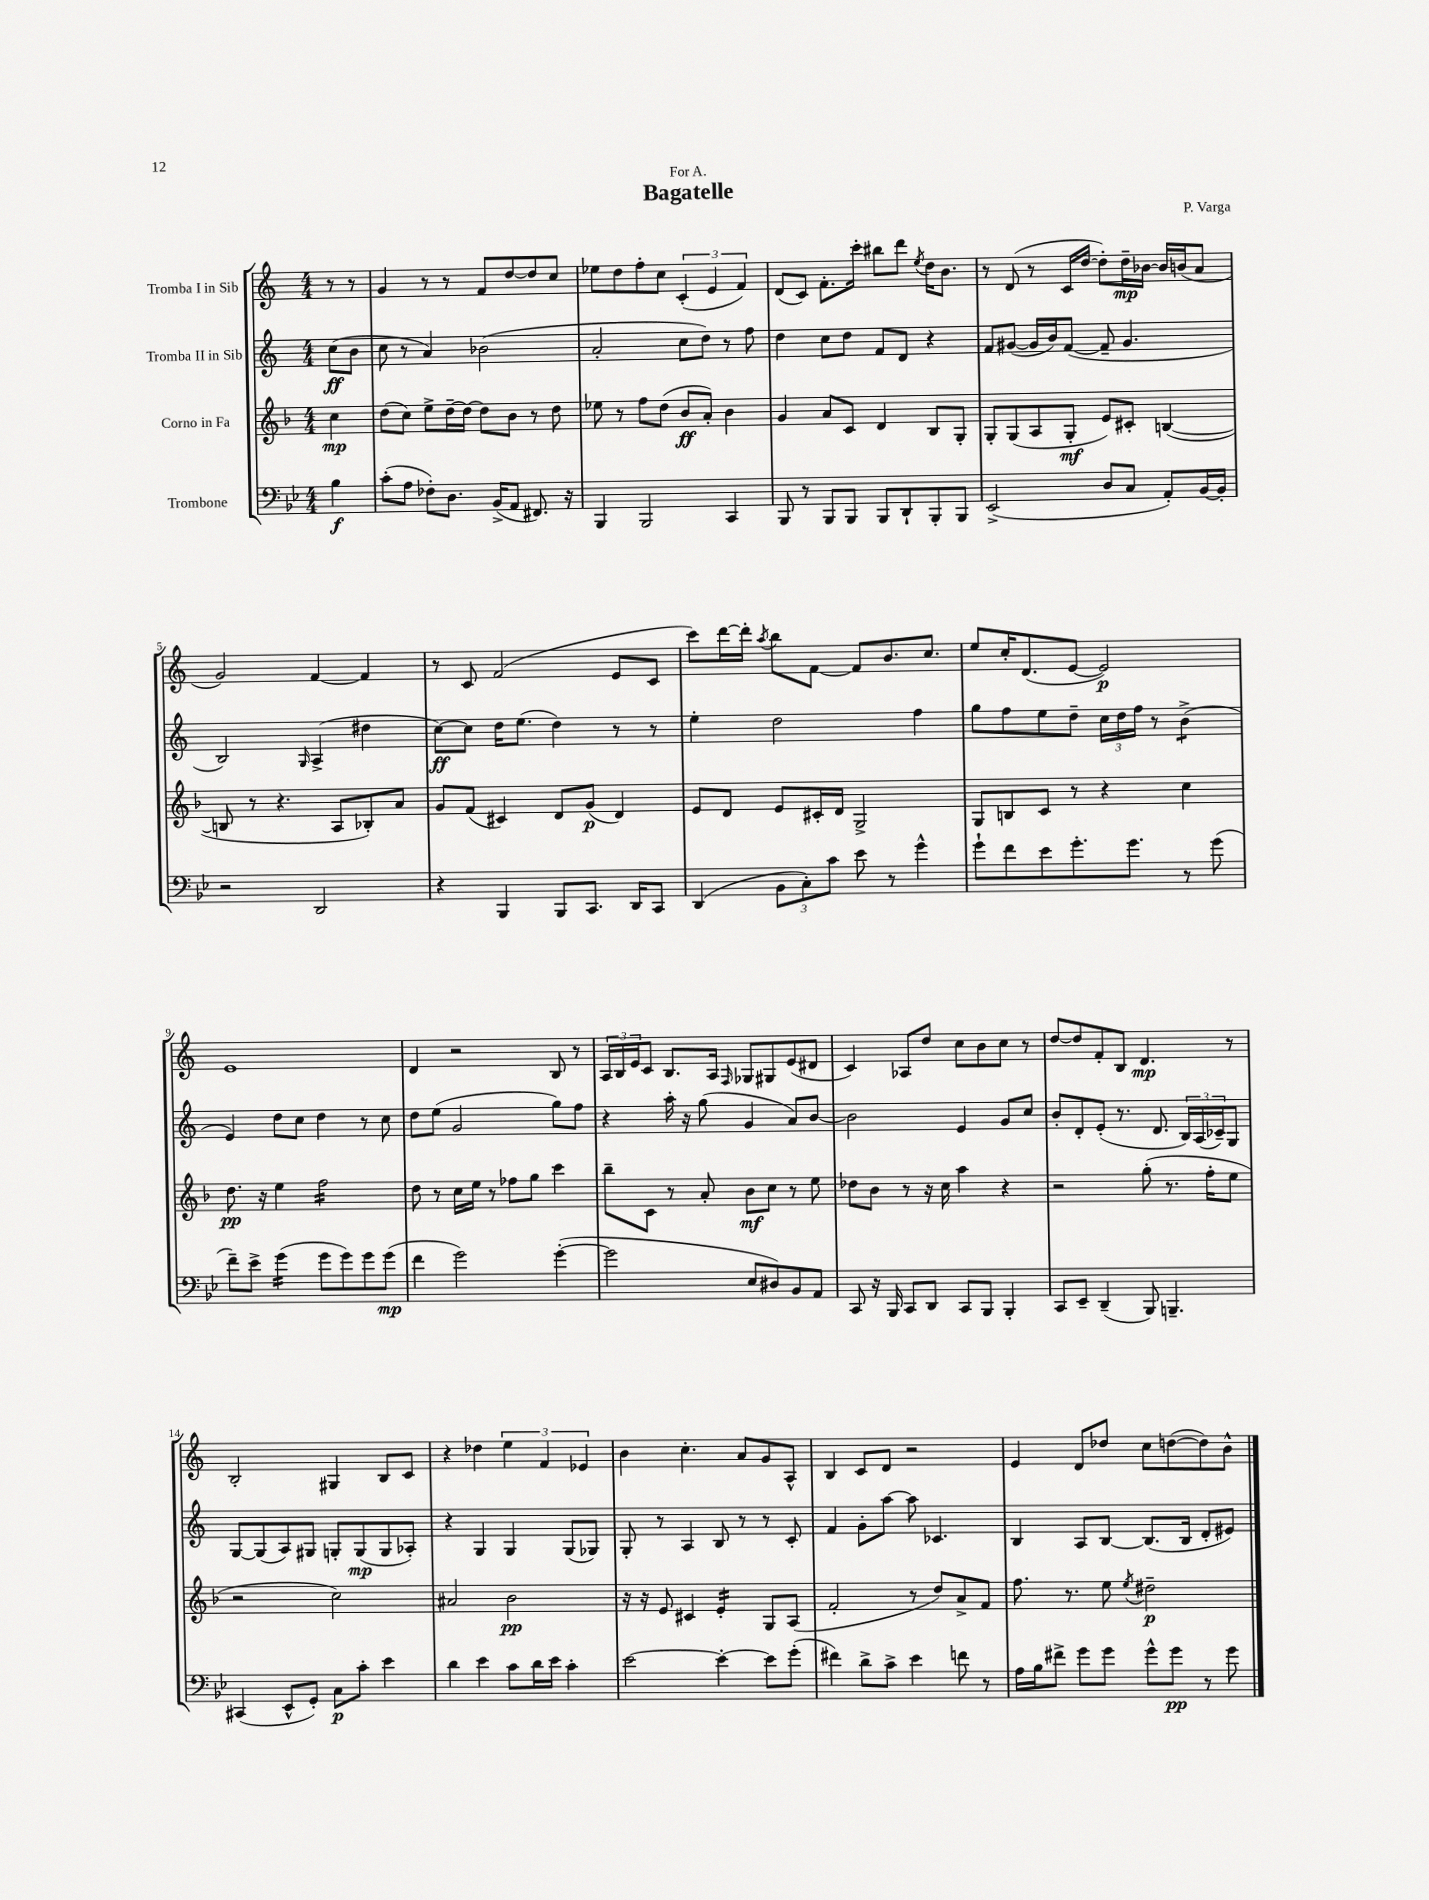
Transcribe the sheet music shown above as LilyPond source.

\header { title = "Bagatelle" composer = "P. Varga" dedication = "For A." }
<<
\new StaffGroup <<
\new Staff = "s0" \with { instrumentName = "Tromba I in Sib" } {
    \clef treble \key c \major \numericTimeSignature \time 4/4 \partial 4
    r8 r8 |
    g'4 r8 r8 f'8 d''8~ d''8 c''8 |
    ees''8 d''8 f''8-. c''8 \tuplet 3/2 { c'4-.( e'4 f'4) } |
    d'8( c'8) f'8.-. c'''16-. bis''8 d'''8 \acciaccatura { e''8 } d''16 b'8. |
    r8 d'8( r8 c'16 d''16~ d''8-.) d''16--\mp bes'16~ bes'16 b'16( a'8 |
    g'2) f'4~ f'4 |
    r8 c'8 f'2( e'8 c'8 |
    c'''8) d'''16~ d'''16-. \acciaccatura { a''8 } b''8 f'8~ f'8 b'8. c''8. |
    e''8 c''16-. d'8.( e'8~ e'2\p) |
    e'1 |
    d'4 r2 b8 r8 |
    \tuplet 3/2 { a16 b16 e'16 } c'8 b8. a16 \grace { f16 } ges8 gis8 e'8( dis'8 |
    c'4) aes8 d''8 c''8 b'8 c''8 r8 |
    d''8~ d''8 f'8-. b8 d'4.\mp r8 |
    b2-. gis4 b8 c'8 |
    r4 des''4 \tuplet 3/2 { e''4 f'4 ees'4 } |
    b'4 c''4.-. a'8 g'8 a8-^ |
    b4 c'8 d'8 r2 |
    e'4 d'8 des''8 c''8 d''8~( d''8) b'8-^ \bar "|." |
}
\new Staff = "s1" \with { instrumentName = "Tromba II in Sib" } {
    \clef treble \key c \major \numericTimeSignature \time 4/4 \partial 4
    c''8\ff( b'8 |
    c''8 r8 a'4) bes'2( |
    a'2-. c''8 d''8) r8 f''8 |
    d''4 c''8 d''8 f'8 d'8 r4 |
    f'8 gis'8~( gis'16 b'16) f'8~( f'8-- gis'4. |
    b2) \grace { g16 } a4->( dis''4 |
    c''8~\ff) c''8 d''16 e''8.( d''4) r8 r8 |
    e''4-. d''2 f''4 |
    g''8 f''8 e''8 d''8-- \tuplet 3/2 { c''16 d''16 f''16 } r8 b'4:8->( |
    e'4) d''8 c''8 d''4 r8 c''8 |
    d''8 e''8( g'2 g''8) f''8 |
    r4 a''16-. r16 g''8( g'4 a'8) b'8~ |
    b'2 e'4 g'8 c''8 |
    b'8-. d'8-. e'8-.( r8. d'8. \tuplet 3/2 { b16) a16( ces'16--) } g8 |
    g8~ g8( a8) gis8 g8-. g8\mp( g8 aes8-.) |
    r4 g4 g4 g8( ges8) |
    g8-. r8 a4 b8 r8 r8 c'8-. |
    f'4 g'8-. a''8~ a''8 ces'4. |
    b4 a8 b8~ b8.( b16 d'8-. eis'8) \bar "|." |
}
\new Staff = "s2" \with { instrumentName = "Corno in Fa" } {
    \clef treble \key f \major \numericTimeSignature \time 4/4 \partial 4
    c''4\mp |
    d''8( c''8) e''8-> d''16~-- d''16~ d''8 bes'8 r8 d''8 |
    ees''8 r8 f''8 d''8( bes'8\ff a'8-.) bes'4 |
    g'4 a'8 c'8 d'4 bes8 g8-. |
    g8-. g8( a8 g8-.\mf e'8) cis'8-. b4~( |
    b8 r8 r4. a8 bes8-.) a'8 |
    g'8 f'8( cis'4) d'8 g'8\p( d'4) |
    e'8 d'8 e'8 cis'16-. d'16 g2-> |
    g8 b8 c'8 r8 r4 c''4 |
    d''8.\pp r16 e''4 f''2:16 |
    d''8 r8 c''16 e''16 r8 fes''8 g''8 c'''4 |
    bes''8-- c'8 r8 a'8-. bes'8\mf c''8 r8 e''8 |
    des''8 bes'8 r8 r16 c''16 a''4 r4 |
    r2 g''8-.( r8. f''16-. e''8 |
    r2 c''2) |
    ais'2 bes'2\pp |
    r16 r16 e'8 cis'4 e'4:16-. g8 a8( |
    f'2-. r8 d''8) a'8-> f'8 |
    f''8. r8. e''8 \acciaccatura { e''8 } dis''2--\p \bar "|." |
}
\new Staff = "s3" \with { instrumentName = "Trombone" } {
    \clef bass \key bes \major \numericTimeSignature \time 4/4 \partial 4
    bes4\f |
    c'8-.( a8 fes8-.) d8. bes,16->( a,8 fis,8.) r16 |
    bes,,4 bes,,2 c,4 |
    bes,,8 r8 bes,,8 bes,,8 bes,,8 d,8-! bes,,8-. bes,,8 |
    ees,2->( d8 c8 a,8-.) bes,16~ bes,16-. |
    r2 d,2 |
    r4 bes,,4 bes,,8 c,8. d,16 c,8 |
    d,4( \tuplet 3/2 { bes,8 c8-.) c'8 } ees'8 r8 g'4-^ |
    g'8-! f'8 ees'8 g'8.-. g'8. r8 g'8( |
    f'8--) ees'8-> g'4:16( g'8 g'8) g'8 g'8\mp( |
    f'4 g'2) g'4~-.( |
    g'2 ees8 dis8) bes,8 a,8 |
    c,8 r16 bes,,16 c,8 d,8 c,8 bes,,8 bes,,4-. |
    c,8 ees,8-- d,4--( bes,,8) b,,4.-- |
    cis,4( ees,8-^ g,8-.) c8\p c'8-. ees'4 |
    d'4 ees'4 c'8 d'16 ees'16 c'4-. |
    ees'2~ ees'4~-. ees'8 g'8-.( |
    fis'4) d'8-> c'8-> ees'4 f'8 r8 |
    a16 bes16 fis'8-> g'8 g'8 g'8-^ g'8\pp r8 g'8 \bar "|." |
}
>>
>>
